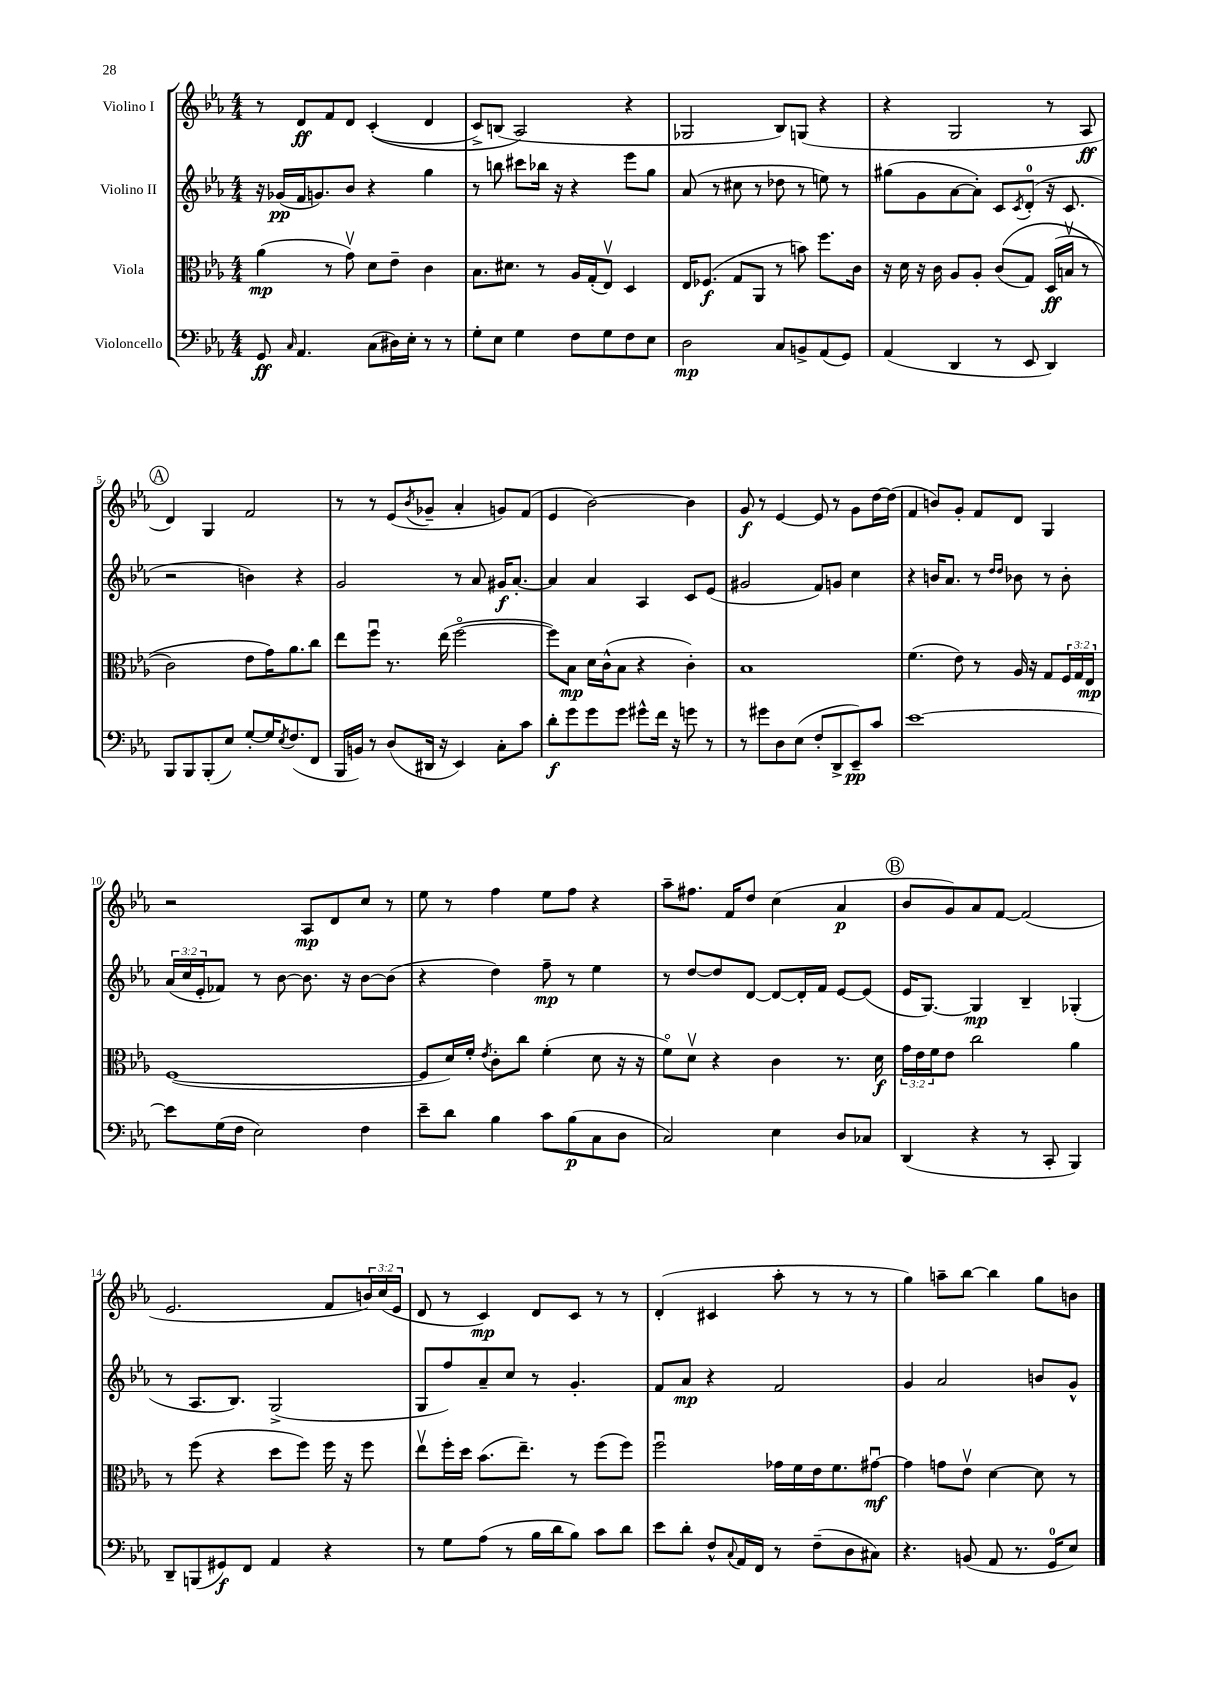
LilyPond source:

<<
\new StaffGroup <<
\new Staff = "s0" \with { instrumentName = "Violino I" } {
    \clef treble \key ees \major \numericTimeSignature \time 4/4 \override Staff.TupletNumber.text = #tuplet-number::calc-fraction-text
    r8 d'8\ff f'8 d'8 c'4-.(\( d'4 |
    c'8->) b8( aes2\) r4 |
    ges2 bes8) g8( r4 |
    r4 g2 r8 aes8\ff |
    \mark \markup { \circle "A" } d'4) g4 f'2 |
    r8 r8 ees'8( \acciaccatura { bes'8 } ges'8-- aes'4-. g'8) f'8( |
    ees'4 bes'2~) bes'4 |
    g'8\f r8 ees'4~ ees'8 r8 g'8 d''16~ d''16( |
    f'4 b'8) g'8-. f'8 d'8 g4 |
    r2 aes8\mp d'8 c''8 r8 |
    ees''8 r8 f''4 ees''8 f''8 r4 |
    aes''8-- fis''8. f'16 d''8 c''4( aes'4\p |
    \mark \markup { \circle "B" } bes'8 g'8) aes'8 f'8~ f'2( |
    ees'2. f'8 \tuplet 3/2 { b'16) c''16( ees'16 } |
    d'8 r8 c'4\mp) d'8 c'8 r8 r8 |
    d'4-.( cis'4 aes''8-. r8 r8 r8 |
    g''4) a''8-- bes''8~ bes''4 g''8 b'8 \bar "|." |
}
\new Staff = "s1" \with { instrumentName = "Violino II" } {
    \clef treble \key ees \major \numericTimeSignature \time 4/4 \override Staff.TupletNumber.text = #tuplet-number::calc-fraction-text
    r16 ges'16\pp( f'16 g'8.) bes'8 r4 g''4 |
    r8 b''8 cis'''8 bes''16 r16 r4 ees'''8 g''8 |
    aes'8( r8 cis''8 r8 des''8 r8 e''8) r8 |
    gis''8( g'8 aes'8~ aes'8-.) c'8 \acciaccatura { c'8 } d'8-0-.( r16 c'8. |
    \mark \markup { \circle "A" } r2 b'4) r4 |
    g'2 r8 aes'8 gis'16\f aes'8.~-. |
    aes'4 aes'4 aes4 c'8 ees'8( |
    gis'2 f'8) g'8 c''4 |
    r4 b'16 aes'8. r8 \grace { d''16 d''16 } bes'8 r8 bes'8-. |
    \tuplet 3/2 { aes'16( c''16 ees'16-. } fes'8) r8 bes'8~ bes'8. r16 bes'8~ bes'8( |
    r4 d''4) f''8--\mp r8 ees''4 |
    r8 d''8~ d''8 d'8~ d'8~ d'16-. f'16 ees'8~ ees'8( |
    \mark \markup { \circle "B" } ees'16 g8.~) g4\mp bes4-- ges4-.( |
    r8 aes8. bes8.) g2->( |
    g8 f''8) aes'8-- c''8 r8 g'4.-. |
    f'8 aes'8\mp r4 f'2 |
    g'4 aes'2 b'8 g'8-^ \bar "|." |
}
\new Staff = "s2" \with { instrumentName = "Viola" } {
    \clef alto \key ees \major \numericTimeSignature \time 4/4 \override Staff.TupletNumber.text = #tuplet-number::calc-fraction-text
    aes'4\mp( r8 g'8\upbow) d'8 ees'8-- c'4 |
    bes8. dis'8. r8 aes16 g16-.( ees8\upbow) d4 |
    ees16 fes8.\f( g8 aes,8 r8 b'8) f''8. c'16 |
    r16 d'16 r16 c'16 aes8 aes8-. c'8(\( g8) d16\ff( b16\upbow r8 |
    \mark \markup { \circle "A" } c'2) ees'8 g'16\) aes'8. c''8 |
    ees''8 f''8\downbow r8. ees''16( f''2~\flageolet |
    f''8) bes8\mp d'16 c'16-^( bes8 r4 c'4-.) |
    bes1 |
    f'4.( ees'8) r8 aes16 r16 g8 \tuplet 3/2 { f16 g16 ees16\mp } |
    f1~( |
    f8 d'16) f'16-. \acciaccatura { ees'8 } c'8-. c''8 f'4-.( d'8 r16 r16 |
    f'8\flageolet) d'8\upbow r4 c'4 r8. d'16\f |
    \mark \markup { \circle "B" } \tuplet 3/2 { g'16 ees'16 f'16 } ees'8 c''2 aes'4 |
    r8 f''8( r4 d''8 f''8) f''16 r16 f''8 |
    ees''8\upbow f''16-. d''16 bes'8.( ees''8.--) r8 f''8( f''8) |
    f''2\downbow ges'16 f'16 ees'16 f'8. gis'8~\downbow\mf |
    gis'4 g'8 ees'8\upbow d'4~ d'8 r8 \bar "|." |
}
\new Staff = "s3" \with { instrumentName = "Violoncello" } {
    \clef bass \key ees \major \numericTimeSignature \time 4/4
    g,8\ff \grace { c16 } aes,4. c8( dis16) ees16-. r8 r8 |
    g8-. ees8 g4 f8 g8 f8 ees8 |
    d2\mp c8 b,8-> aes,8( g,8) |
    aes,4( d,4 r8 ees,8 d,4) |
    \mark \markup { \circle "A" } bes,,8 bes,,8 bes,,8-.( ees8) g8~-. g16 \acciaccatura { ees8 } f8.( f,8 |
    bes,,16 b,16) r8 d8( dis,16 r16 ees,4) c8-. c'8 |
    d'8-.\f g'8 g'8 g'8 gis'8-^ f'16 r16 g'8 r8 |
    r8 gis'8 d8 ees8( f8-. d,8-> ees,8--\pp) c'8 |
    ees'1~ |
    ees'8 g16( f16 ees2) f4 |
    ees'8-- d'8 bes4 c'8 bes8\p( c8 d8 |
    c2) ees4 d8 ces8 |
    \mark \markup { \circle "B" } d,4( r4 r8 c,8-. bes,,4) |
    d,8-- b,,8( gis,8\f) f,8 aes,4 r4 |
    r8 g8 aes8( r8 bes16 d'16 bes8) c'8 d'8 |
    ees'8 d'8-. f8-^ \appoggiatura { c8 } aes,16 f,16 r8 f8--( d8 cis8) |
    r4. b,8( aes,8 r8. g,16-0 ees8) \bar "|." |
}
>>
>>
